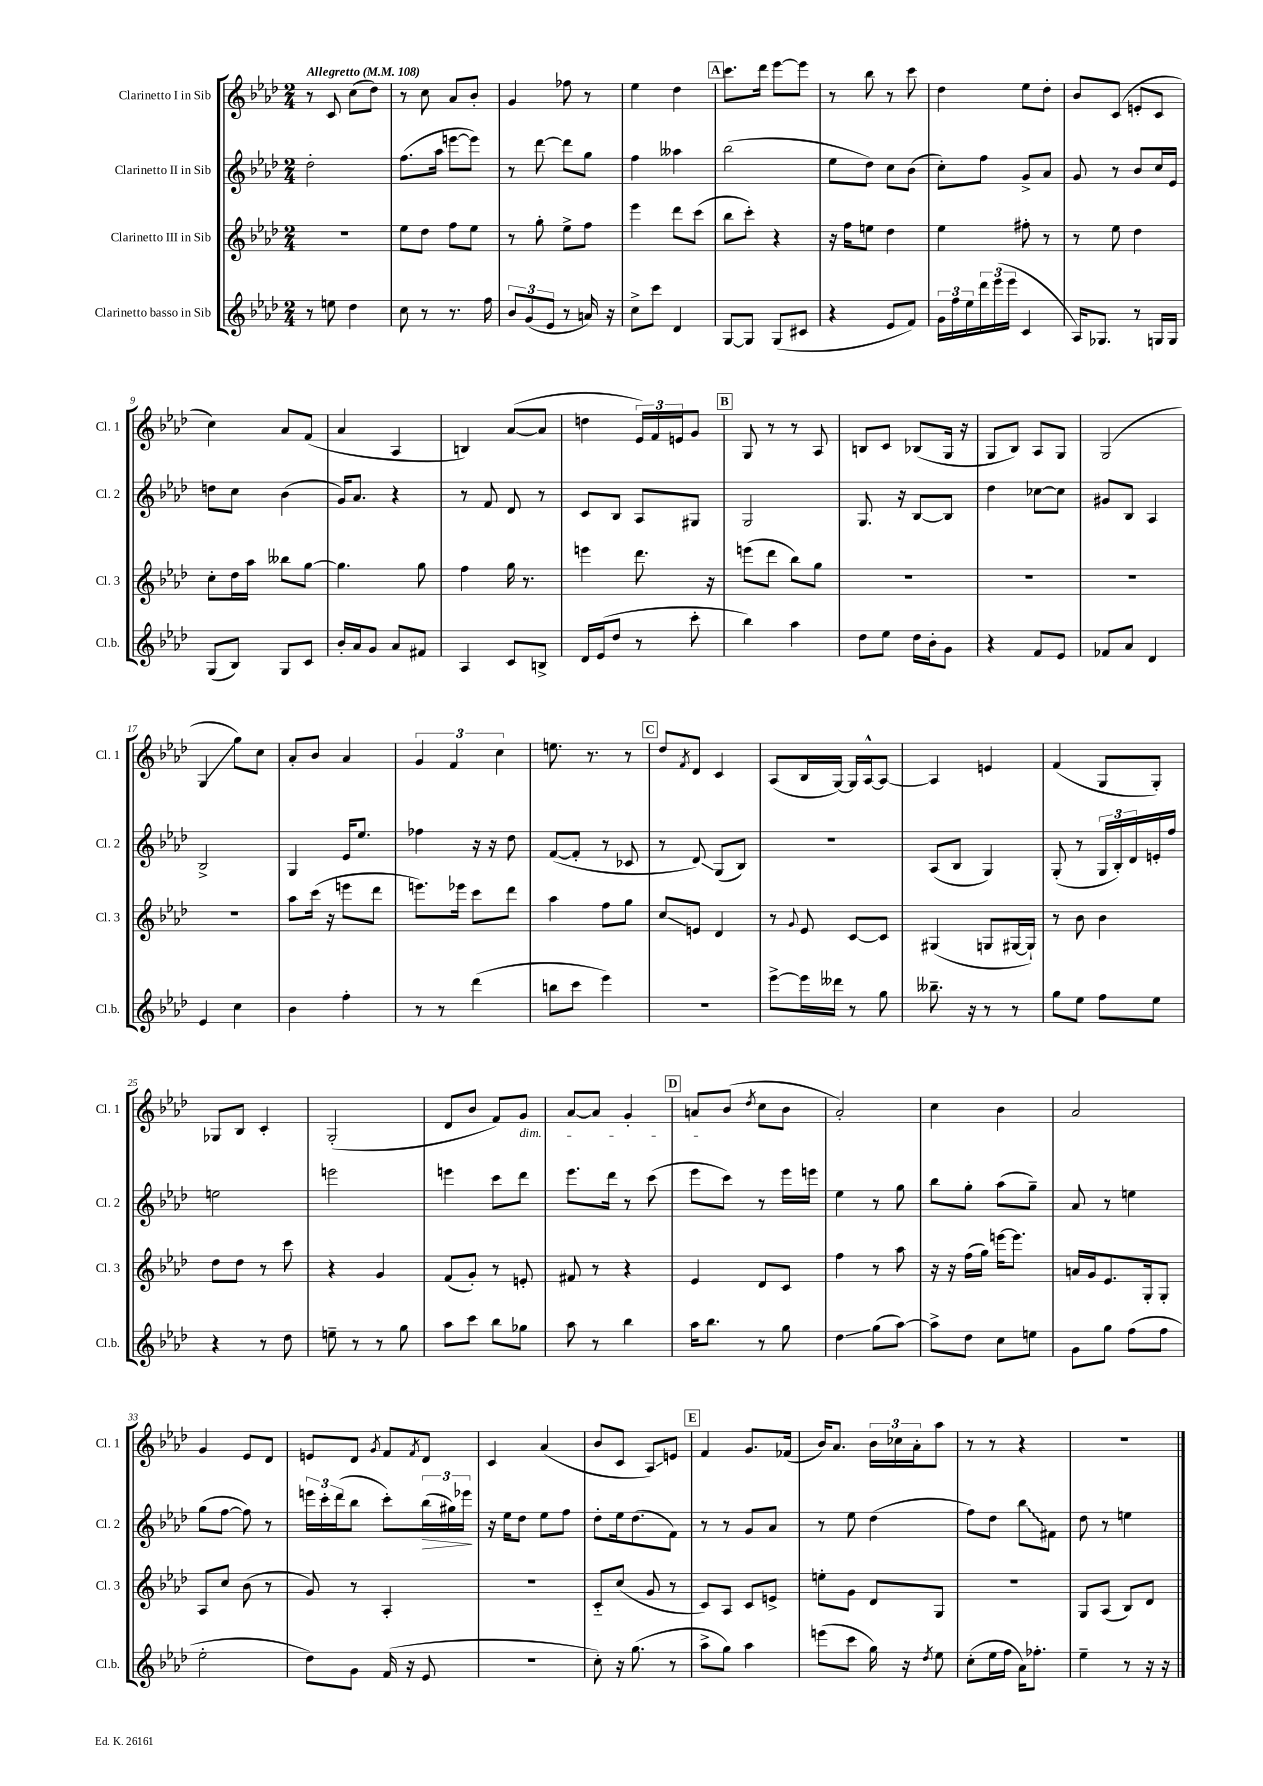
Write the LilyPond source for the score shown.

<<
\new StaffGroup <<
\new Staff = "s0" \with { instrumentName = "Clarinetto I in Sib" shortInstrumentName = "Cl. 1" } {
    \clef treble \key aes \major \numericTimeSignature \time 2/4 \tempo "Allegretto" 4 = 108
    r8 c'8 c''8( des''8) |
    r8 c''8 aes'8 bes'8-. |
    g'4 fes''8 r8 |
    ees''4 des''4 |
    \mark \markup { \box "A" } c'''8. des'''16 ees'''8~ ees'''8 |
    r8 bes''8 r8 c'''8 |
    des''4 ees''8 des''8-. |
    bes'8 c'8( e'8-. c'8 |
    c''4) aes'8 f'8( |
    aes'4 aes4 |
    b4) aes'8~( aes'8 |
    d''4 \tuplet 3/2 { ees'16) f'16 e'16 } g'8 |
    \mark \markup { \box "B" } g8 r8 r8 aes8 |
    b8 c'8 bes8( g16 r16 |
    g8 bes8) aes8 g8 |
    g2( |
    g4\glissando g''8) c''8 |
    aes'8-. bes'8 aes'4 |
    \tuplet 3/2 { g'4 f'4 c''4 } |
    e''8. r8. r8 |
    \mark \markup { \box "C" } des''8 \acciaccatura { f'8 } des'8 c'4 |
    aes8( bes16 g16~) g16 aes16~-^ aes8~ |
    aes4 e'4 |
    f'4( g8 g8-.) |
    ges8 bes8 c'4-. |
    g2-.( |
    des'8 bes'8 f'8) g'8\dim |
    aes'8~ aes'8 g'4-. |
    \mark \markup { \box "D" } a'8\! bes'8( \acciaccatura { des''8 } c''8 bes'8 |
    aes'2-.) |
    c''4 bes'4 |
    aes'2 |
    g'4 ees'8 des'8 |
    e'8 des'8 \acciaccatura { g'8 } f'8 \acciaccatura { f'8 } des'8 |
    c'4 aes'4( |
    bes'8 c'8 aes8\glissando) e'8 |
    \mark \markup { \box "E" } f'4 g'8. fes'16( |
    bes'16) aes'8. \tuplet 3/2 { bes'16 ces''16 aes'16-. } aes''8 |
    r8 r8 r4 |
    r2 \bar "|." |
}
\new Staff = "s1" \with { instrumentName = "Clarinetto II in Sib" shortInstrumentName = "Cl. 2" } {
    \clef treble \key aes \major \numericTimeSignature \time 2/4
    des''2-. |
    f''8.( aes''16 e'''8~ e'''8) |
    r8 des'''8~ des'''8 g''8 |
    f''4 aeses''4 |
    \mark \markup { \box "A" } bes''2( |
    ees''8 des''8) c''8 bes'8( |
    c''8-.) f''8 g'8-> aes'8 |
    g'8 r8 bes'8 c''16 ees'16 |
    d''8 c''8 bes'4( |
    g'16) aes'8. r4 |
    r8 f'8 des'8 r8 |
    c'8 bes8 aes8 gis8 |
    \mark \markup { \box "B" } g2 |
    g8. r16 bes8~ bes8 |
    des''4 ces''8~ ces''8 |
    gis'8 bes8 aes4 |
    bes2-> |
    g4 ees'16 ees''8. |
    fes''4 r16 r16 des''8 |
    f'8~( f'8-. r8 ces'8 |
    \mark \markup { \box "C" } r8 des'8\glissando) g8( bes8) |
    R2 |
    aes8( bes8 g4) |
    g8-.( r8 \tuplet 3/2 { g16 bes16-.) des'16 } e'16-. f''16 |
    e''2 |
    e'''2 |
    e'''4 c'''8 des'''8 |
    ees'''8. des'''16 r8 c'''8( |
    \mark \markup { \box "D" } ees'''8 c'''8) r8 ees'''16 e'''16 |
    ees''4 r8 g''8 |
    bes''8 g''8-. aes''8( g''8--) |
    aes'8 r8 e''4 |
    g''8( f''8~ f''8) r8 |
    \tuplet 3/2 { e'''16 c'''16-. des'''16( } bes''8 c'''8-.) \tuplet 3/2 { bes''16\>( gis''16) ees'''16\! } |
    r16 ees''16 des''8 ees''8 f''8 |
    des''8-. ees''16 des''8.( f'8) |
    \mark \markup { \box "E" } r8 r8 g'8 aes'8 |
    r8 ees''8 des''4( |
    f''8) des''8 \once \override Glissando.style = #'zigzag bes''8\glissando fis'8 |
    des''8 r8 e''4 \bar "|." |
}
\new Staff = "s2" \with { instrumentName = "Clarinetto III in Sib" shortInstrumentName = "Cl. 3" } {
    \clef treble \key aes \major \numericTimeSignature \time 2/4
    R2 |
    ees''8 des''8 f''8 ees''8 |
    r8 g''8-. ees''8-> f''8 |
    ees'''4 des'''8 c'''8( |
    \mark \markup { \box "A" } bes''8 c'''8-.) r4 |
    r16 f''16 e''8 des''4 |
    ees''4 fis''8-. r8 |
    r8 ees''8 des''4 |
    c''8-. des''16 aes''16 beses''8 g''8~ |
    g''4. g''8 |
    f''4 g''16 r8. |
    e'''4 des'''8. r16 |
    \mark \markup { \box "B" } e'''8( des'''8 bes''8) g''8 |
    R2 |
    R2 |
    R2 |
    R2 |
    aes''8 c'''16( r16 e'''8 des'''8 |
    e'''8.) ees'''16 c'''8 des'''8 |
    aes''4 f''8 g''8 |
    \mark \markup { \box "C" } c''8\glissando e'8 des'4 |
    r8 \appoggiatura { g'8 } ees'8 c'8~ c'8 |
    gis4( g8 gis16~ gis16-!) |
    r8 bes'8 bes'4 |
    des''8 des''8 r8 c'''8 |
    r4 g'4 |
    f'8( g'8-.) r8 e'8-. |
    fis'8 r8 r4 |
    \mark \markup { \box "D" } ees'4 des'8 c'8 |
    f''4 r8 aes''8 |
    r16 r16 f''16( g''16) e'''16~ e'''8. |
    a'16 g'16 ees'8. g16-. g8-. |
    aes8 c''8 bes'8( r8 |
    g'8) r8 aes4-. |
    R2 |
    c'8-_ c''8( g'8 r8 |
    \mark \markup { \box "E" } c'8) aes8 c'8 e'8-> |
    e''8-. g'8 des'8 g8 |
    R2 |
    g8 aes8( bes8) des'8 \bar "|." |
}
\new Staff = "s3" \with { instrumentName = "Clarinetto basso in Sib" shortInstrumentName = "Cl.b." } {
    \clef treble \key aes \major \numericTimeSignature \time 2/4
    r8 e''8 des''4 |
    c''8 r8 r8. f''16 |
    \tuplet 3/2 { bes'8 g'8( ees'8 } r8 a'16) r16 |
    c''8-> c'''8 des'4 |
    \mark \markup { \box "A" } g8~ g8 g8( cis'8 |
    r4 ees'8 f'8) |
    \tuplet 3/2 { g'16 f''16 ees''16 } \tuplet 3/2 { des'''16 ees'''16( ees'''16 } c'4 |
    aes16) ges8. r8 g16 g16 |
    g8( bes8) g8 c'8 |
    bes'16-. aes'16 g'8 aes'8 fis'8 |
    aes4 c'8 b8-> |
    des'16 ees'16( des''8 r8 c'''8-. |
    \mark \markup { \box "B" } bes''4) aes''4 |
    des''8 ees''8 des''16 bes'16-. g'8 |
    r4 f'8 ees'8 |
    fes'8 aes'8 des'4 |
    ees'4 c''4 |
    bes'4 f''4-. |
    r8 r8 des'''4( |
    b''8 c'''8 ees'''4) |
    \mark \markup { \box "C" } R2 |
    ees'''8~-> ees'''16 deses'''16 r8 g''8 |
    beses''8.-- r16 r8 r8 |
    g''8 ees''8 f''8 ees''8 |
    r4 r8 des''8 |
    e''8-- r8 r8 g''8 |
    aes''8 c'''8 bes''8 ges''8 |
    aes''8 r8 bes''4 |
    \mark \markup { \box "D" } aes''16 bes''8. r8 g''8 |
    des''4\glissando g''8( aes''8~) |
    aes''8-> des''8 c''8 e''8 |
    g'8 g''8 f''8( f''8 |
    ees''2-. |
    des''8) g'8 f'16( r16 ees'8 |
    R2 |
    c''8-.) r16 g''8.( r8 |
    \mark \markup { \box "E" } aes''8-> g''8) aes''4 |
    e'''8( c'''8 g''16) r16 \acciaccatura { des''8 } ees''8 |
    c''8-.( ees''16 f''16 aes'16) fes''8.-. |
    ees''4-- r8 r16 r16 \bar "|." |
}
>>
>>
